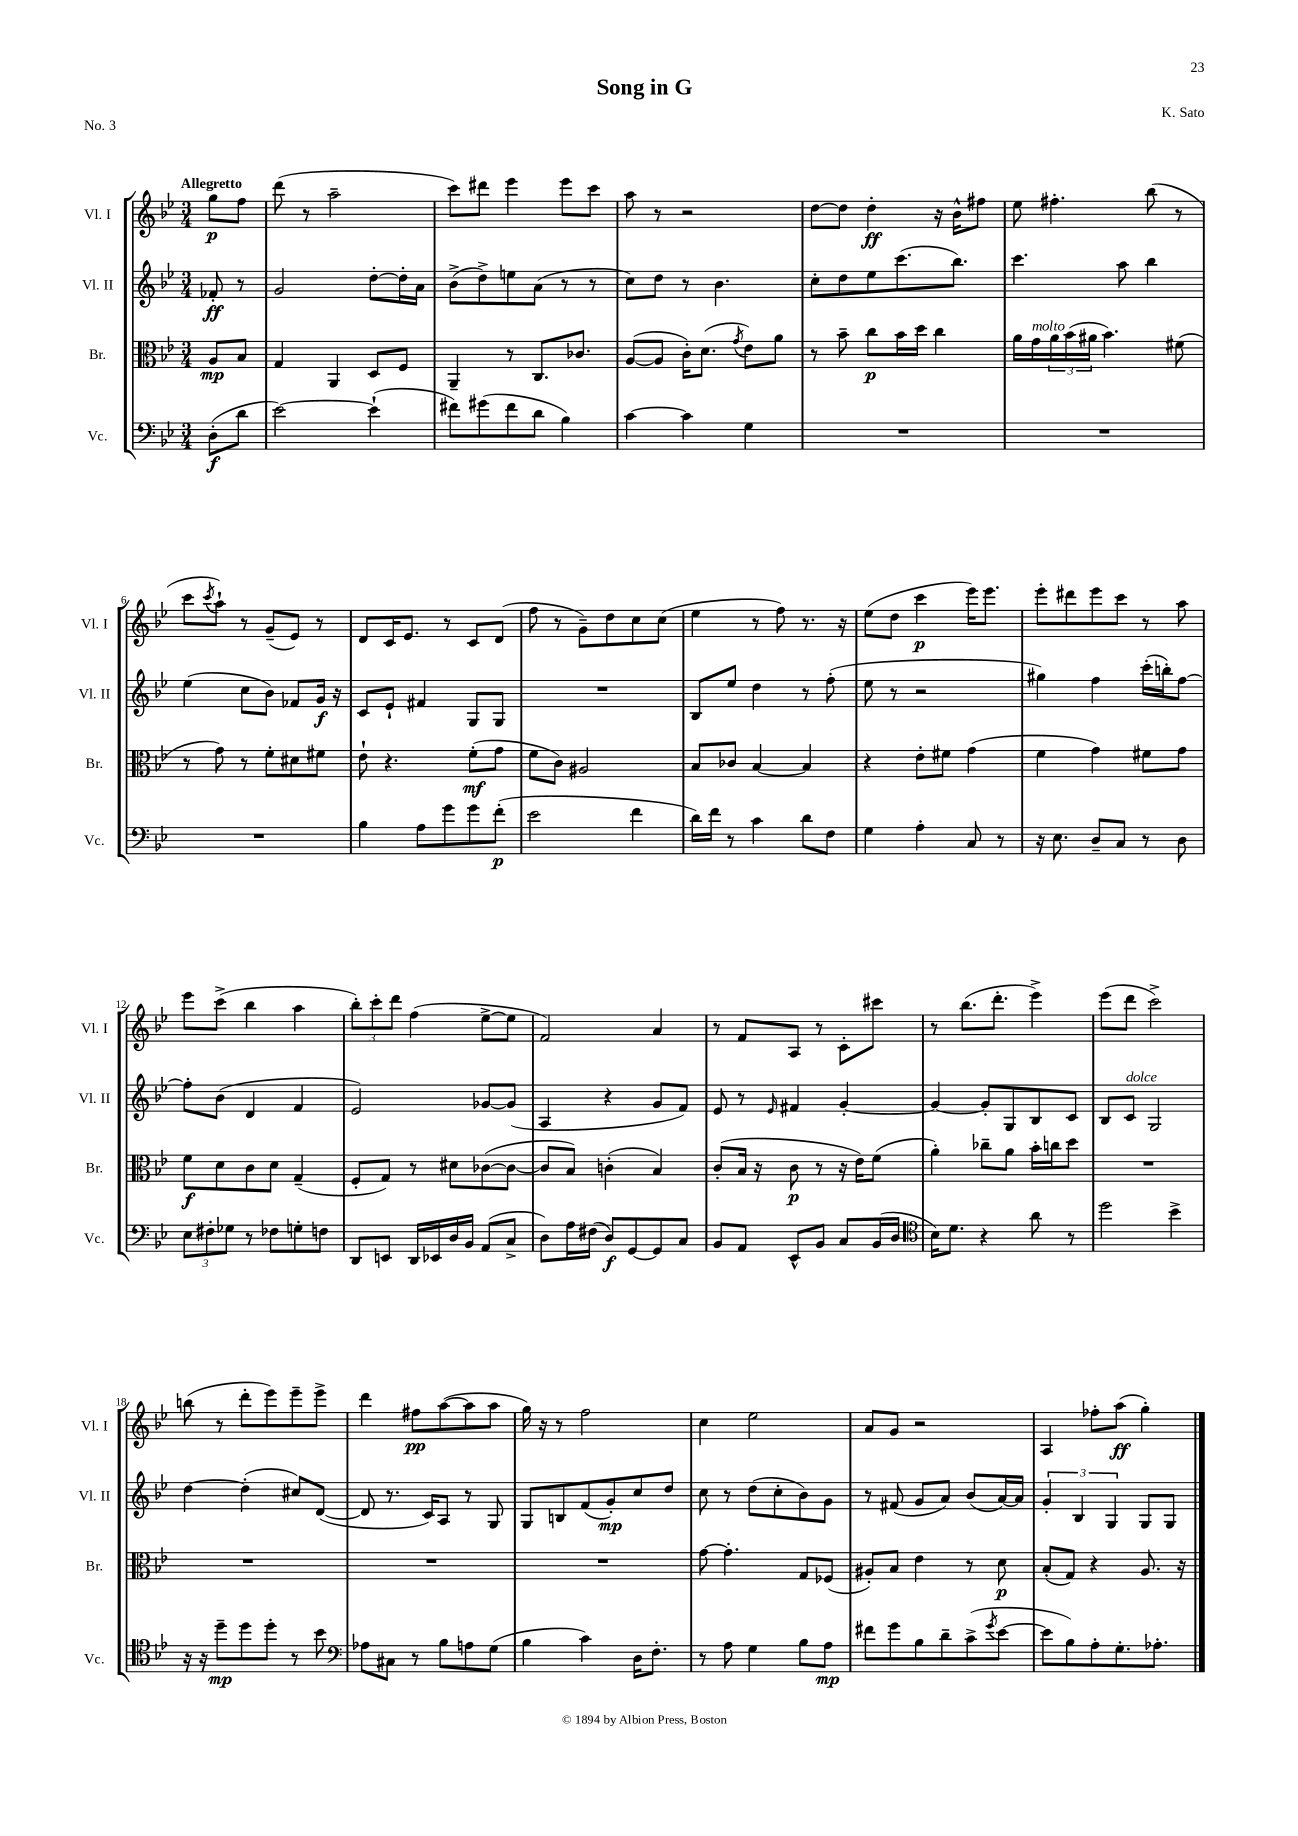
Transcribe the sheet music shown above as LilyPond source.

\header { title = "Song in G" composer = "K. Sato" piece = "No. 3" }
<<
\new StaffGroup <<
\new Staff = "s0" \with { instrumentName = "Vl. I" shortInstrumentName = "Vl. I" } {
    \clef treble \key bes \major \numericTimeSignature \time 3/4 \partial 4 \tempo "Allegretto"
    g''8\p f''8 |
    d'''8( r8 a''2-- |
    c'''8) dis'''8 ees'''4 ees'''8 c'''8 |
    a''8 r8 r2 |
    d''8~ d''8 d''4-.\ff r16 bes'16-^ fis''8 |
    ees''8 fis''4.-. bes''8( r8 |
    c'''8 \acciaccatura { c'''8 } a''8-!) r8 g'8--( ees'8) r8 |
    d'8 c'16 ees'8. r8 c'8 d'8( |
    f''8 r8 g'8--) d''8 c''8 c''8( |
    ees''4 r8 f''8) r8. r16 |
    ees''8( d''8 c'''4\p ees'''16) ees'''8. |
    ees'''8-. dis'''8 ees'''8 c'''8 r8 a''8 |
    ees'''8 c'''8->( bes''4 a''4 |
    \tuplet 3/2 { bes''8-.) c'''8-. d'''8 } f''4( ees''8~-> ees''8 |
    f'2) a'4 |
    r8 f'8 a8 r8 c'8-. cis'''8 |
    r8 bes''8.( d'''8.-. ees'''4->) |
    ees'''8( d'''8 c'''2->) |
    b''8( r8 d'''8-. ees'''8) ees'''8-- ees'''8-> |
    d'''4 fis''8\pp a''8~( a''8 a''8 |
    g''16) r16 r8 f''2 |
    c''4 ees''2 |
    a'8 g'8 r2 |
    a4 fes''8-. a''8\ff( g''4-.) \bar "|." |
}
\new Staff = "s1" \with { instrumentName = "Vl. II" shortInstrumentName = "Vl. II" } {
    \clef treble \key bes \major \numericTimeSignature \time 3/4 \partial 4
    fes'8-.\ff r8 |
    g'2 d''8~-. d''16-. a'16 |
    bes'8->( d''8->) e''8 a'8( r8 r8 |
    c''8) d''8 r8 bes'4. |
    c''8-. d''8 ees''8 c'''8.( bes''8.) |
    c'''4. a''8 bes''4 |
    ees''4( c''8 bes'8) fes'8 g'16\f r16 |
    c'8 ees'8-! fis'4 g8 g8 |
    R2. |
    bes8 ees''8 d''4 r8 f''8-.( |
    ees''8 r8 r2 |
    gis''4) f''4 c'''16-.( b''16-.) f''8~ |
    f''8-. bes'8( d'4 f'4 |
    ees'2) ges'8~ ges'8( |
    a4 r4 g'8 f'8) |
    ees'8 r8 \grace { ees'16 } fis'4 g'4~-. |
    g'4~ g'8-. g8 bes8 c'8 |
    bes8 c'8^\markup { \italic "dolce" } g2 |
    d''4~ d''4-.( cis''8) d'8~( |
    d'8 r8. c'16) a8 r8 g8 |
    g8 b8 f'8( g'8-.\mp) c''8 d''8 |
    c''8 r8 d''8( c''8-. bes'8) g'8 |
    r8 fis'8( g'8 a'8) bes'8( a'16~) a'16 |
    \tuplet 3/2 { g'4-. bes4 g4 } g8 g8 \bar "|." |
}
\new Staff = "s2" \with { instrumentName = "Br." shortInstrumentName = "Br." } {
    \clef alto \key bes \major \numericTimeSignature \time 3/4 \partial 4
    a8\mp bes8 |
    g4 a,4 d8 f8 |
    a,4-- r8 c8. ces'8. |
    a8~( a8 c'16-.) d'8.( \acciaccatura { g'8 } ees'8) a'8 |
    r8 bes'8-- c''8\p bes'16 d''16 c''4 |
    a'16 g'16^\markup { \italic "molto" } \tuplet 3/2 { a'16 bes'16( ais'16 } bes'4.) fis'8( |
    r8 g'8) r8 f'8-. dis'8 fis'8 |
    ees'8-! r4. f'8-.\mf( g'8 |
    f'8 c'8) ais2 |
    bes8 ces'8 bes4~ bes4 |
    r4 ees'8-. fis'8 g'4( |
    f'4 g'4) fis'8 g'8 |
    f'8\f d'8 c'8 d'8 g4--( |
    f8-. g8) r8 dis'8 ces'8~( ces'8~ |
    ces'8 bes8) c'4-.( bes4) |
    c'8-.( bes16 r16 c'8\p r8 r16 ees'16) f'8( |
    a'4-.) ces''8-- a'8 bes'16-. c''16 d''8 |
    R2. |
    R2. |
    R2. |
    R2. |
    g'8~ g'4.-. g8 fes8( |
    ais8-.) bes8 ees'4 r8 d'8\p |
    bes8-.( g8) r4 a8. r16 \bar "|." |
}
\new Staff = "s3" \with { instrumentName = "Vc." shortInstrumentName = "Vc." } {
    \clef bass \key bes \major \numericTimeSignature \time 3/4 \partial 4
    d8-.\f( d'8 |
    ees'2~) ees'4-!( |
    fis'8) gis'8( fis'8 d'8 bes4) |
    c'4~ c'4 g4 |
    R2. |
    R2. |
    R2. |
    bes4 a8 g'8 g'8 f'8-.\p( |
    ees'2 f'4 |
    d'16) f'16 r8 c'4 d'8 f8 |
    g4 a4-. c8 r8 |
    r16 ees8. d8-- c8 r8 d8 |
    \tuplet 3/2 { ees8 fis8-. ges8 } r8 fes8 g8-. f8 |
    d,8 e,8 d,16 ees,16 d16 bes,16 a,8( c8-> |
    d8) a16 fis16( d8\f) g,8~ g,8 c8 |
    bes,8 a,8 ees,8-^ bes,8 c8 bes,16( d16 |
    \clef tenor bes16) d'8. r4 a'8 r8 |
    d''2 bes'4-> |
    r16 r16 d''8--\mp d''8 d''8-. r8 bes'8 |
    \clef bass aes8 cis8 r8 bes8 a8 g8( |
    bes4 c'4) d16 f8.-. |
    r8 a8 g4 bes8 a8\mp |
    fis'8 g'8 bes8 d'8-- c'8->( \acciaccatura { g'8 } ees'8~ |
    ees'8 bes8) a8-. g8.-. aes8.-. \bar "|." |
}
>>
>>
